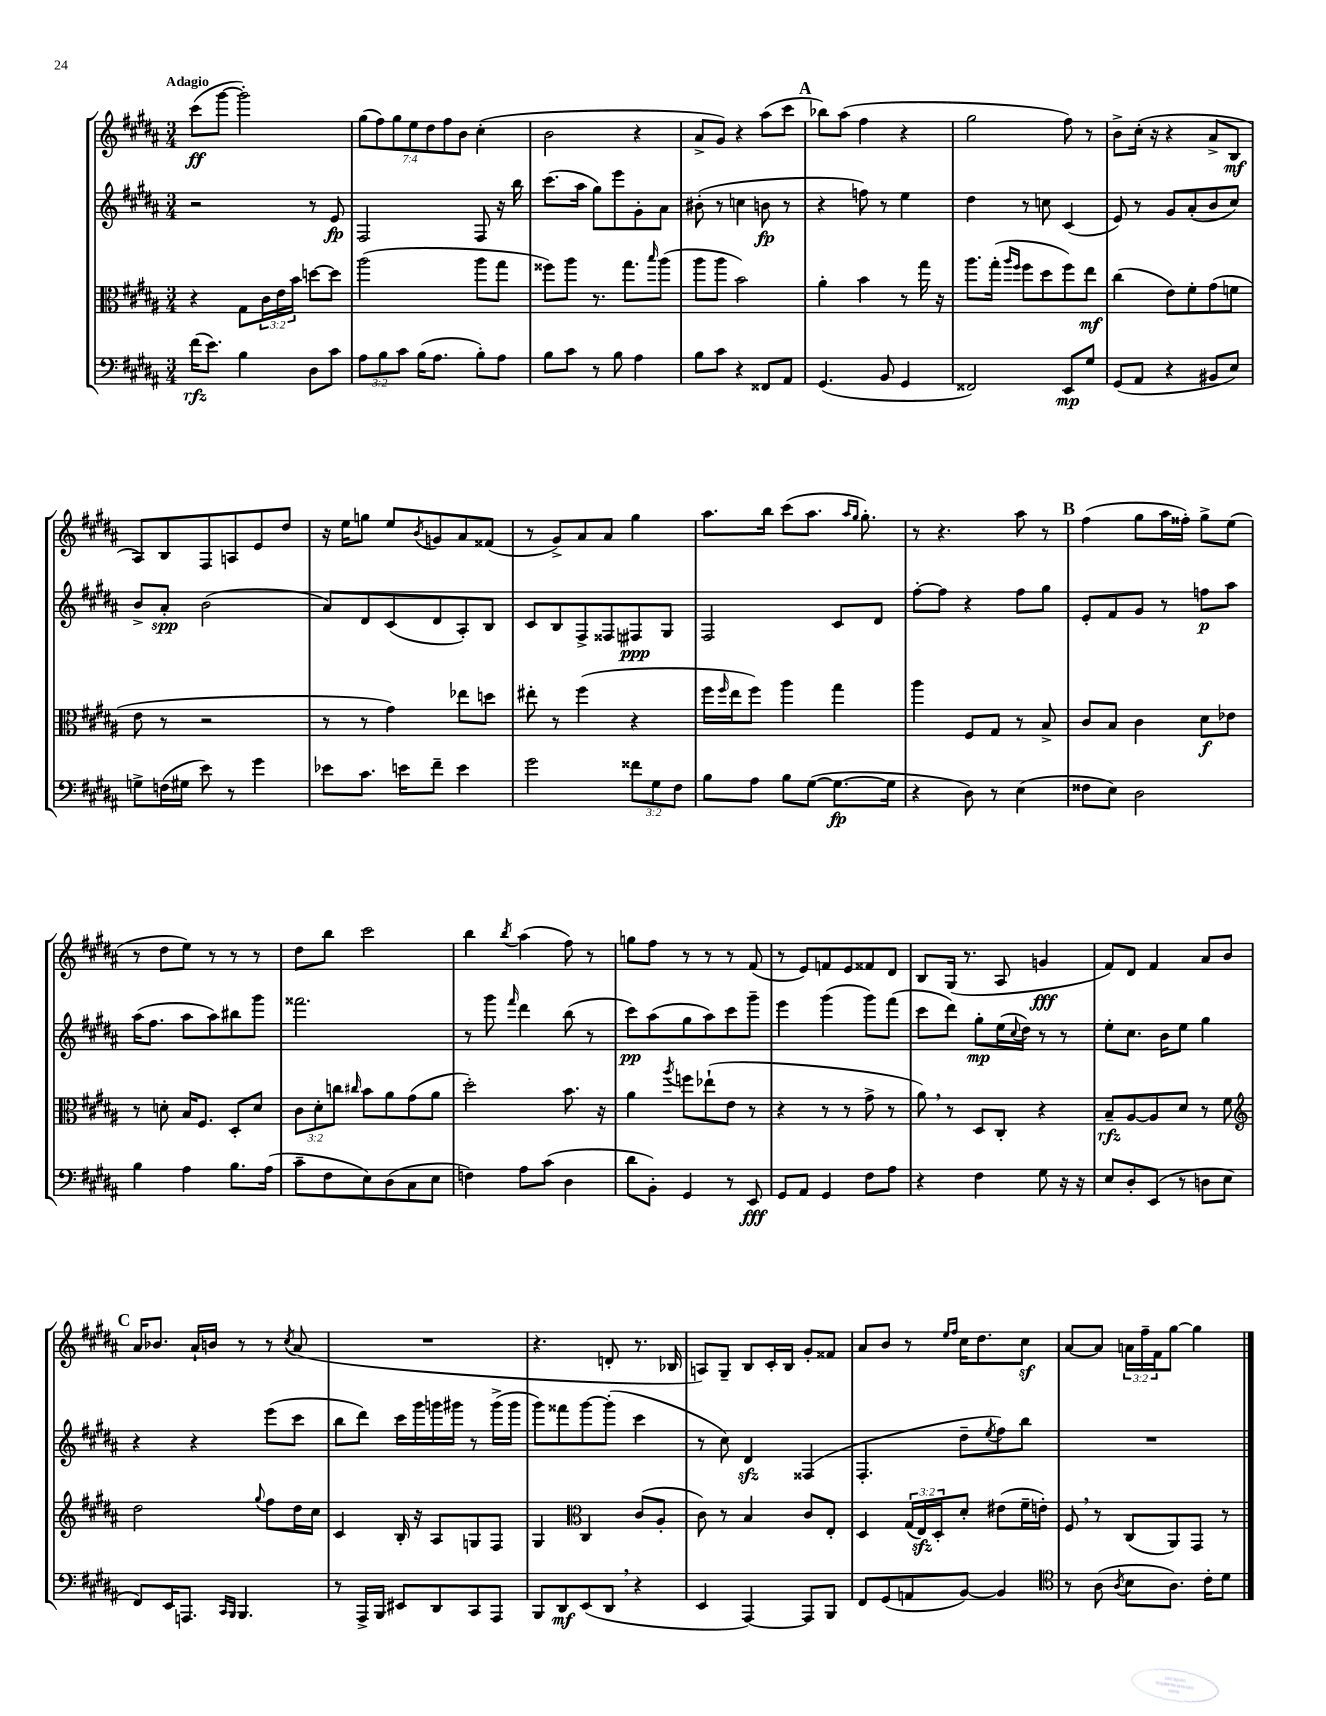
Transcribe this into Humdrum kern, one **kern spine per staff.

**kern	**kern	**kern	**kern
*staff4	*staff3	*staff2	*staff1
*clefF4	*clefC3	*clefG2	*clefG2
*k[f#c#g#d#a#]	*k[f#c#g#d#a#]	*k[f#c#g#d#a#]	*k[f#c#g#d#a#]
*M3/4	*M3/4	*M3/4	*M3/4
(16f#	4r	2r	(8ccc#
8.e)	.	.	.
.	.	.	[8ggg#
4B	8G#	.	2ggg#'])
.	24c#	.	.
.	24e	.	.
.	24b	.	.
8D#	[8dd	8r	.
8c#	8dd]	8e	.
=	=	=	=
12A#	(2aa#	2F#	(14gg#
.	.	.	14ff#)
12B	.	.	.
.	.	.	14gg#
12c#	.	.	.
.	.	.	14ee
(16B	.	.	.
.	.	.	14dd#
8.A#	.	.	.
.	.	.	14ff#
.	.	.	14b
8B')	8aa#	8F#	(4cc#'
8A#	8gg#	16r	.
.	.	16bb	.
=	=	=	=
8B	8ff##)	(8.ccc#	2b
8c#	8aa#	.	.
.	.	16aa#	.
8r	8.r	8gg#)	.
8B	.	8eee	.
.	8.gg#	.	.
4A#	.	8g#'	4r
.	16qqbb	.	.
.	(8aa#	8a#	.
=	=	=	=
8B	8aa#	(8b#'	8a#^
8c#	8aa#	8r	8g#)
4r	2b)	4cc	4r
8FF##	.	8b	(8aa#
8AA#	.	8r	8ccc#
=	=	=	=
(4.GG#	4a#'	4r	8bb-)
.	.	.	(8aa#
.	4b	8ff)	4ff#
8BB	.	8r	.
4GG#	8r	4ee	4r
.	16gg#	.	.
.	16r	.	.
=	=	=	=
2FF##)	8.aa#	4dd#	2gg#
.	(16gg#'	.	.
.	16qqaa#	.	.
.	16qqff#	.	.
.	8ff#	8r	.
.	8dd#	8cc	.
8EE	8ff#)	(4c#	8ff#)
8G#	8ee	.	8r
=	=	=	=
(8GG#	(4cc#	8e)	8b^
8AA#	.	8r	(16cc#'
.	.	.	16r
4r	8e)	8g#	4r
.	8f#'	(8a#'	.
8BB#	(8g#	8b	8a#^
8E)	8f	8cc#)	8B
=	=	=	=
8G^	8e	8b^	8A#)
(16F	8r	8a#'	8B
16G#	.	.	.
8e)	2r	(2b	8F#
8r	.	.	8A
4g#	.	.	8e
.	.	.	8dd#
=	=	=	=
8e-	8r	8a#)	16r
.	.	.	16ee
8.c#	8r	8d#	8gg
.	4g#)	(8c#	8ee
16e	.	.	.
.	.	.	8qb
8f#~	.	8d#	8g
4e	8ee-	8A#')	8a#
.	8dd	8B	(8f##
=	=	=	=
2g#	8ee#'	8c#	8r
.	8r	8B	8g#^)
.	(4ff#	8F#^	8a#
.	.	8F##	8a#
12f##	4r	8F#	4gg#
12G#	.	.	.
.	.	8G#	.
12F#	.	.	.
=	=	=	=
8B	16ff#	2F#	8.aa#
.	16qqff#	.	.
.	16ee	.	.
8A#	8ff#)	.	.
.	.	.	16bb
8B	4aa#	.	(8ccc#
([8G#	.	.	8.aa#
8.G#_	4gg#	8c#	.
.	.	.	16qqaa#
.	.	.	16qqgg#
.	.	.	8.gg#')
.	.	8d#	.
16G#]	.	.	.
=	=	=	=
4r	4aa#	[8ff#'	8r
.	.	8ff#]	4.r
8D#)	8F#	4r	.
8r	8G#	.	.
(4E	8r	8ff#	8aa#
.	8B^	8gg#	8r
=	=	=	=
8F##	8c#	8e'	(4ff#
8E)	8B	8f#	.
2D#	4c#	8g#	8gg#
.	.	8r	16aa#
.	.	.	16ff##')
.	8d#	8ff	8gg#^
.	8e-	8aa#	(8ee
=	=	=	=
4B	8r	(16aa#	8r
.	.	8.ff#	.
.	8d'	.	8dd#
4A#	16B	8aa#	8ee)
.	8.F#	.	.
.	.	8aa#)	8r
8.B	8D#'	8bb#	8r
.	8d	8ggg#	8r
(16A#	.	.	.
=	=	=	=
8c#~	12c#	2.fff##	8dd#
.	12d#'	.	.
8F#	.	.	8bb
.	12cc	.	.
.	16qqcc#	.	.
8E)	8b	.	2ccc#
(8D#	8a#	.	.
8C#	(8g#	.	.
8E	8a#	.	.
=	=	=	=
4F)	2dd#')	8r	4bb
.	.	8ggg#	.
.	.	16qqfff#	8qbb
8A#	.	4ddd#	(4aa#
(8c#	.	.	.
4D#	8.b	(8bb	8ff#)
.	.	8r	8r
.	16r	.	.
=	=	=	=
8d#	4a#	8ccc#)	8gg
8BB')	.	(8aa#	8ff#
.	8qaa#	.	.
4GG#	8ff	8gg#	8r
.	(8ee-`	8aa#)	8r
8r	8e	8ccc#	8r
8EE	8r	8ggg#~	(8f#
=	=	=	=
8GG#	4r	4eee	8r
8AA#	.	.	8e)
4GG#	8r	(4ggg#	8f
.	8r	.	8e
8F#	8g#^	8ggg#)	8f##
8A#	8r	(8fff#	8d#
=	=	=	=
4r	8a#)	8ccc#	8B
.	8r	8ddd#)	(16G#
.	.	.	8.r
4F#	8D#	8gg#'	.
.	8C#'	(16ee	8A#
.	.	8qqcc#	.
.	.	16dd#)	.
8G#	4r	8r	4g
16r	.	8r	.
16r	.	.	.
=	=	=	=
8E	8B~	8ee'	8f#)
8D#'	[8A#	8.cc#	8d#
(8EE	8A#]	.	4f#
.	.	16b	.
8r	8d#	8ee	.
8D	8r	4gg#	8a#
8E	8f#	.	8b
=	=	=	=
*	*clefG2	*	*
8FF#)	2dd#	4r	16a#
.	.	.	8.b-
16EE	.	.	.
8.AAA	.	.	.
.	.	4r	16a#`
.	.	.	16b
16qqCC#	.	.	.
16qqBBB	.	.	.
4.BBB	.	.	8r
.	8qqgg#	.	.
.	8ff#	(8eee	8r
.	.	.	8qcc#
.	16dd#	8ccc#	(8a#
.	16cc#	.	.
=	=	=	=
8r	4c#	8bb	2.r
16AAA#^	.	8ddd#)	.
16BBB	.	.	.
8EE#	16B'	16ccc#	.
.	16r	16ggg#	.
8DD#	8A#	16ggg	.
.	.	16ggg#	.
8CC#	8G	8r	.
8AAA#	8F#	(16ggg#^	.
.	.	16ggg#	.
=	=	=	=
8BBB	4G#	8ggg#)	4.r
8DD#	.	8fff##	.
*	*clefC3	*	*
(8EE	4C#	[8ggg#	.
8DD#	.	(8ggg#']	8d'
4r	(8c#	4ccc#	8.r
.	8A#'	.	.
.	.	.	16B-
=	=	=	=
4EE	8c#)	8r	8A)
.	8r	8cc#)	8G#~
[4AAA#)	4B	4d#	8B
.	.	.	16c#'
.	.	.	16B
8AAA#]	8c#	(4F##	8g#'
8BBB	8E'	.	8f##
=	=	=	=
8FF#	4D#	4.F#'	8a#
(8GG#	.	.	8b
8AA	(24G#	.	8r
.	24E)	.	.
.	24D#'	.	.
.	.	.	16qqee
.	.	.	16qqff#
[8BB)	8d#'	8dd#~	16cc#
.	.	.	8.dd#
.	.	8qee	.
4BB]	(8e#	8ff#)	.
.	16f#~	8bb	8cc#
.	16e')	.	.
=	=	=	=
*clefC4	*	*	*
8r	8F#	2.r	[8a#
(8A#	8r	.	8a#]
8qA#	.	.	.
8B	(8C#	.	24a
.	.	.	24ff#~
.	.	.	24f#
8.A#)	8AA#)	.	[8gg#
.	8GG#	.	4gg#]
16c#'	.	.	.
8d#	8r	.	.
==	==	==	==
*-	*-	*-	*-
